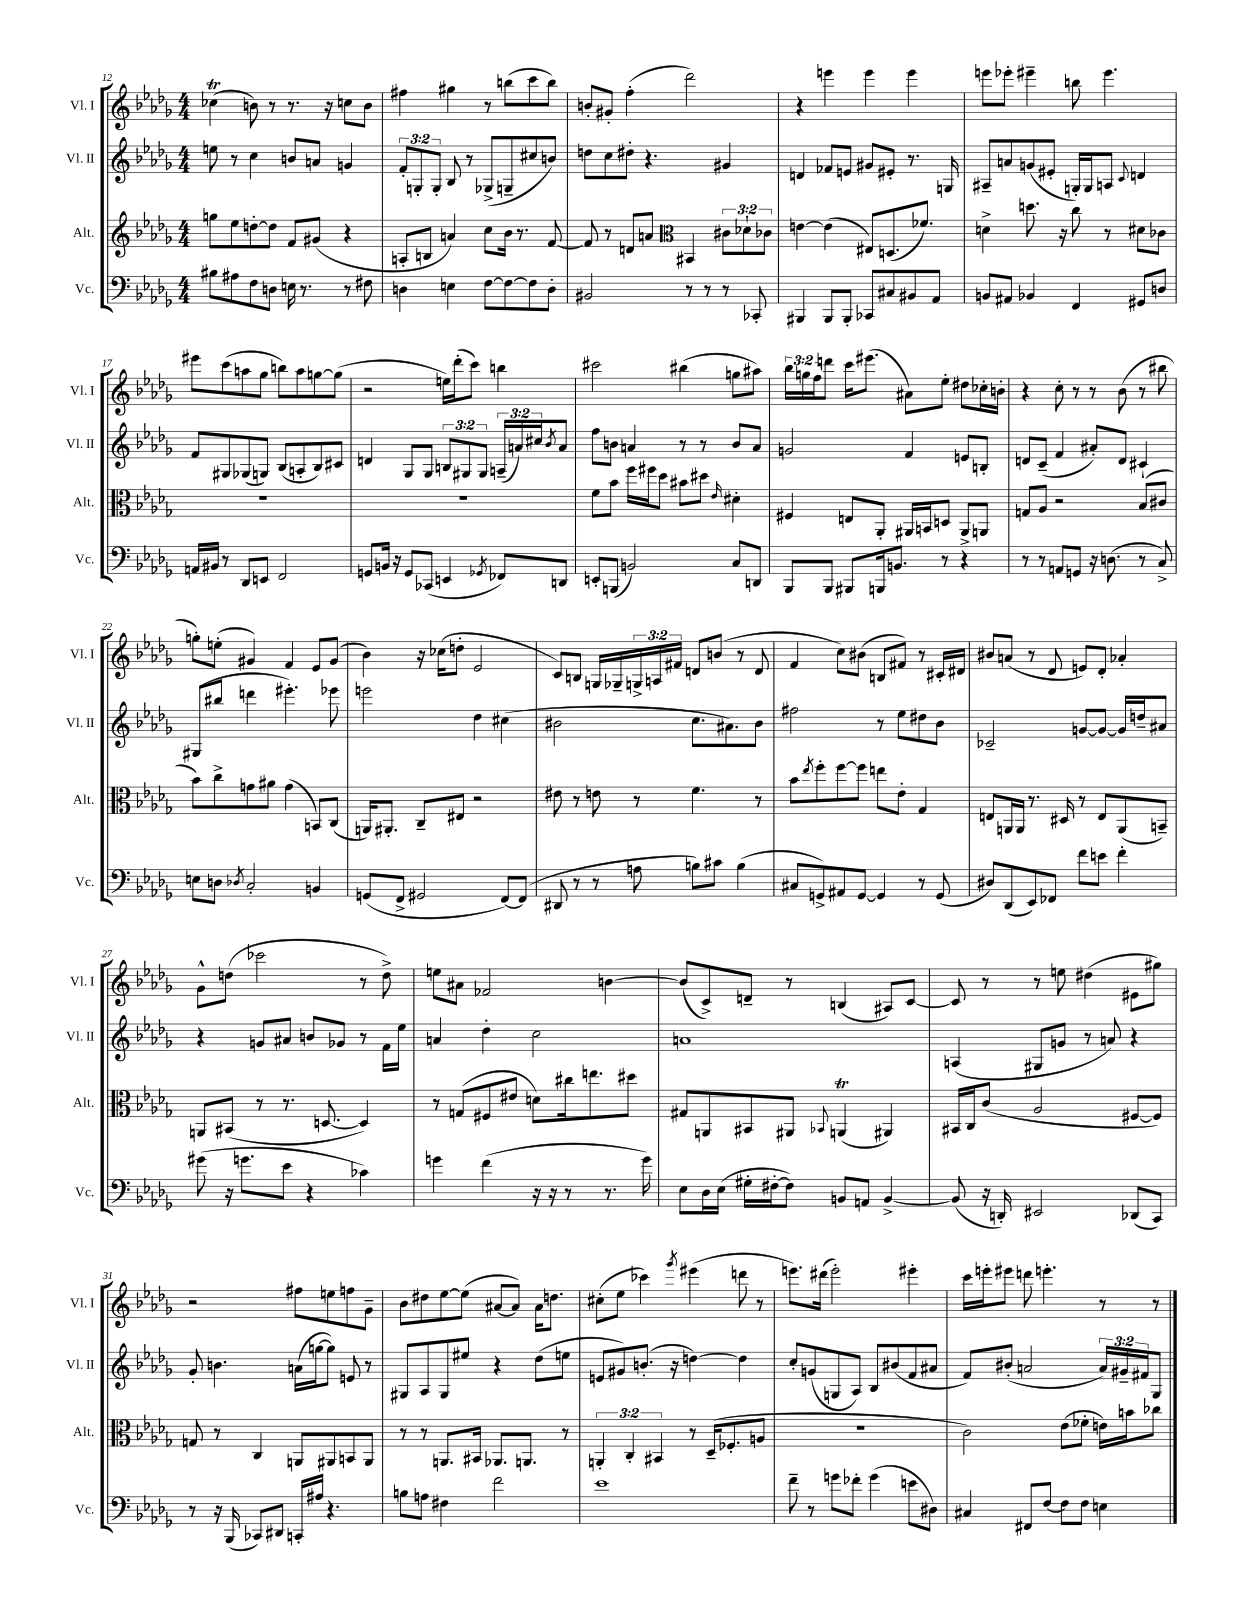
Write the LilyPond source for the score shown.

<<
\new StaffGroup <<
\new Staff = "s0" \with { instrumentName = "Vl. I" shortInstrumentName = "Vl. I" } {
    \clef treble \key des \major \numericTimeSignature \time 4/4 \override Staff.TupletNumber.text = #tuplet-number::calc-fraction-text
    ces''4\trill( b'8) r8 r8. r16 c''8 b'8 |
    fis''4 gis''4 r8 b''8( c'''8 b''8) |
    b'8-. gis'8-. f''4-.( des'''2) |
    r4 e'''4 e'''4 e'''4 |
    e'''8 ees'''8-. eis'''4-- b''8 eis'''4. |
    eis'''8 c'''8( a''8 ges''8 b''8) a''8 g''8~ g''8( |
    r2 e''16) des'''16-.( c'''8) b''4 |
    cis'''2 bis''4( g''8 ais''8) |
    \tuplet 3/2 { bes''16 g''16 f''16 } d'''8 c'''16 eis'''8.( ais'8) ees''8-. dis''8 ces''16-. b'16-. |
    r4 c''8-. r8 r8 bes'8( r8 bis''8 |
    g''8-.) e''8-.( gis'4) f'4 ees'8 gis'8( |
    bes'4) r16 ces''16( d''8-. ees'2 |
    c'8) b8 g16 ges16-- \tuplet 3/2 { g16-> a16 fis'16 } d'8 b'8( r8 d'8 |
    f'4 c''8) bis'8( b8 fis'8) r8 cis'16-. dis'16 |
    bis'8 a'8( r8 des'8 e'8) des'8-. aes'4-. |
    ges'8-^ d''8( ces'''2 r8 d''8->) |
    e''8 ais'8 fes'2 b'4~ |
    b'8( c'8->) d'8-- r8 b4( ais8) c'8~ |
    c'8 r8 r8 e''8 dis''4( eis'8 gis''8) |
    r2 fis''8 e''8 f''8 ges'8-- |
    bes'8 dis''8 ees''8~ ees''8( ais'8~ ais'8) ais'16 d''8. |
    cis''8-.( ees''8 ces'''4) \acciaccatura { ges'''8 } eis'''4( d'''8 r8 |
    e'''8.) dis'''16( e'''2-.) eis'''4-. |
    c'''16 e'''16-. eis'''8 d'''8 e'''4.-. r8 r8 \bar "|." |
}
\new Staff = "s1" \with { instrumentName = "Vl. II" shortInstrumentName = "Vl. II" } {
    \clef treble \key des \major \numericTimeSignature \time 4/4 \override Staff.TupletNumber.text = #tuplet-number::calc-fraction-text
    e''8 r8 c''4 b'8 a'8 g'4 |
    \tuplet 3/2 { f'8-. g8-. g8-. } bes8 r8 ges8->( g8-- cis''8 b'8) |
    d''8 c''8 dis''8-. r4. gis'4 |
    d'4 fes'8 e'8 gis'8 eis'8-. r8. g16 |
    ais8-- a'8 g'8( eis'8-. g16-.) g16 a8 \appoggiatura { c'8 } d'4 |
    f'8 gis8 ges8( g8) bes8( a8-. bes8) cis'8 |
    d'4 ges8 ges8 \tuplet 3/2 { b8 gis8 gis8 } \tuplet 3/2 { a16--( a'16) cis''16 } \acciaccatura { bes'8 } a'8 |
    f''8 b'8 a'4 r8 r8 b'8 a'8 |
    g'2 f'4 e'8 b8-. |
    d'8 c'8--( f'4 ais'8-.) d'8 cis'4-! |
    gis8( bis''8 d'''4 eis'''4.-.) ees'''8 |
    e'''2 des''4 cis''4( |
    bis'2 c''8. ais'8.) bis'8 |
    fis''2 r8 ees''8 dis''8 bes'8 |
    ces'2-- g'8~ g'8~ g'16 d''16-- ais'8 |
    r4 g'8 ais'8 b'8 ges'8 r8 f'16 ees''16 |
    a'4 des''4-. c''2 |
    a'1 |
    a4( gis8 g'8 r8 a'8) r4 |
    ges'8-. b'4. a'16( g''16~ g''8) e'8 r8 |
    gis8 aes8 gis8 eis''8 r4 des''8( e''8 |
    e'8 gis'8) b'8.-.( r16 d''4~) d''4 |
    c''8-. g'8( g8 aes8) bes8 bis'8( f'8 ais'8 |
    f'8) bis'8-.( a'2 \tuplet 3/2 { a'16) gis'16-- fis'16 } ges8 \bar "|." |
}
\new Staff = "s2" \with { instrumentName = "Alt." shortInstrumentName = "Alt." } {
    \clef treble \key des \major \numericTimeSignature \time 4/4 \override Staff.TupletNumber.text = #tuplet-number::calc-fraction-text
    g''8 ees''8 d''8~-. d''8 f'8 gis'8( r4 |
    a8-. b8 a'4) c''8 bes'16 r8. f'8~ |
    f'8 r8 d'8 a'8 \clef alto bis,4 \tuplet 3/2 { cis'8 des'8-! ces'8 } |
    e'4~ e'4( eis8) d8.( fes'8.) |
    d'4-> d''8. r16 c''8 r8 dis'8 ces'8 |
    R1 |
    R1 |
    f'8 bes'8 f''16 fis''16 des''8 bis'8 dis''8 \grace { ees'16 } dis'4-. |
    fis4 e8 aes,8-. ais,16 b,16 d8 ais,8-> a,8 |
    g8 aes8 r2 bes8( cis'8 |
    bes'8) c''8-> g'8 ais'8 g'4( b,8) c8( |
    a,16) ais,8.-. c8-- eis8 r2 |
    eis'8 r8 e'8 r8 f'4. r8 |
    bes'8 \acciaccatura { ees''8 } f''8-. f''8~ f''8 e''8 ees'8-. ges4 |
    e8 a,16 a,16 r8. dis16 r8 e8 a,8( b,8--) |
    a,8 bis,8( r8 r8. d8.~ d4) |
    r8 g8( fis8 eis'8 d'8) cis''16 e''8. dis''8 |
    gis8 a,8 bis,8 ais,8 \appoggiatura { bes,8 } a,4\trill( ais,4) |
    bis,16 c16 c'8( aes2 fis8~ fis8) |
    g8 r8 c4 a,8 ais,8 b,8 ais,8 |
    r8 r8 a,8. bis,16 aes,8. a,8. r8 |
    \tuplet 3/2 { a,4-. c4-. bis,4 } r8 des16--( fes8.-. a8 |
    R1 |
    c'2) ees'8( fes'8-. e'16) b'16 ces''8 \bar "|." |
}
\new Staff = "s3" \with { instrumentName = "Vc." shortInstrumentName = "Vc." } {
    \clef bass \key des \major \numericTimeSignature \time 4/4
    bis8 ais8 f8 d8 e16 r8. r8 fis8 |
    d4 e4 f8~ f8~ f8 d8-. |
    bis,2 r8 r8 r8 ces,8-. |
    bis,,4 bis,,8 bis,,8-. ces,8 cis8 bis,8 aes,8 |
    b,8 ais,8 bes,4 f,4 gis,8 d8 |
    a,16 bis,16 r8 des,8 e,8 f,2 |
    g,8 b,16 r16 g,8 ces,8( e,4 \acciaccatura { ges,8 } fes,8) d,8 |
    e,8-. b,,8( b,2) c8 d,8 |
    bes,,8 bes,,8 bis,,8 b,,16 b,8. r8 r4 |
    r8 r8 a,8 g,8 r16 d8.( r8 c8->) |
    e8 d8 \acciaccatura { des8 } c2-. b,4 |
    g,8( f,8-> gis,2 f,8~) f,8( |
    dis,8 r8 r8 a8 b8) cis'8 b4( |
    cis8 g,8->) ais,8 g,8~ g,4 r8 g,8( |
    dis8) des,8( ees,8) fes,8 f'8 e'8 f'4-. |
    gis'8( r16 g'8. ees'8 r4 ces'4) |
    g'4 f'4( r16 r16 r8 r8. g'16) |
    ees8 des16 ees16( gis16-. fis16~-. fis8) b,8 a,8 b,4~-> |
    b,8( r16 d,16-.) eis,2 des,8( c,8) |
    r8 r16 bes,,16( ces,8) dis,8 c,16-. ais16 r4. |
    b8 a8 fis4 f'2 |
    ees'1 |
    f'8-- r8 g'8 fes'8-. g'4( e'8 dis8) |
    cis4 fis,8 f8~ f8 f8 e4 \bar "|." |
}
>>
>>
\layout { \context { \Score currentBarNumber = #12 } }
